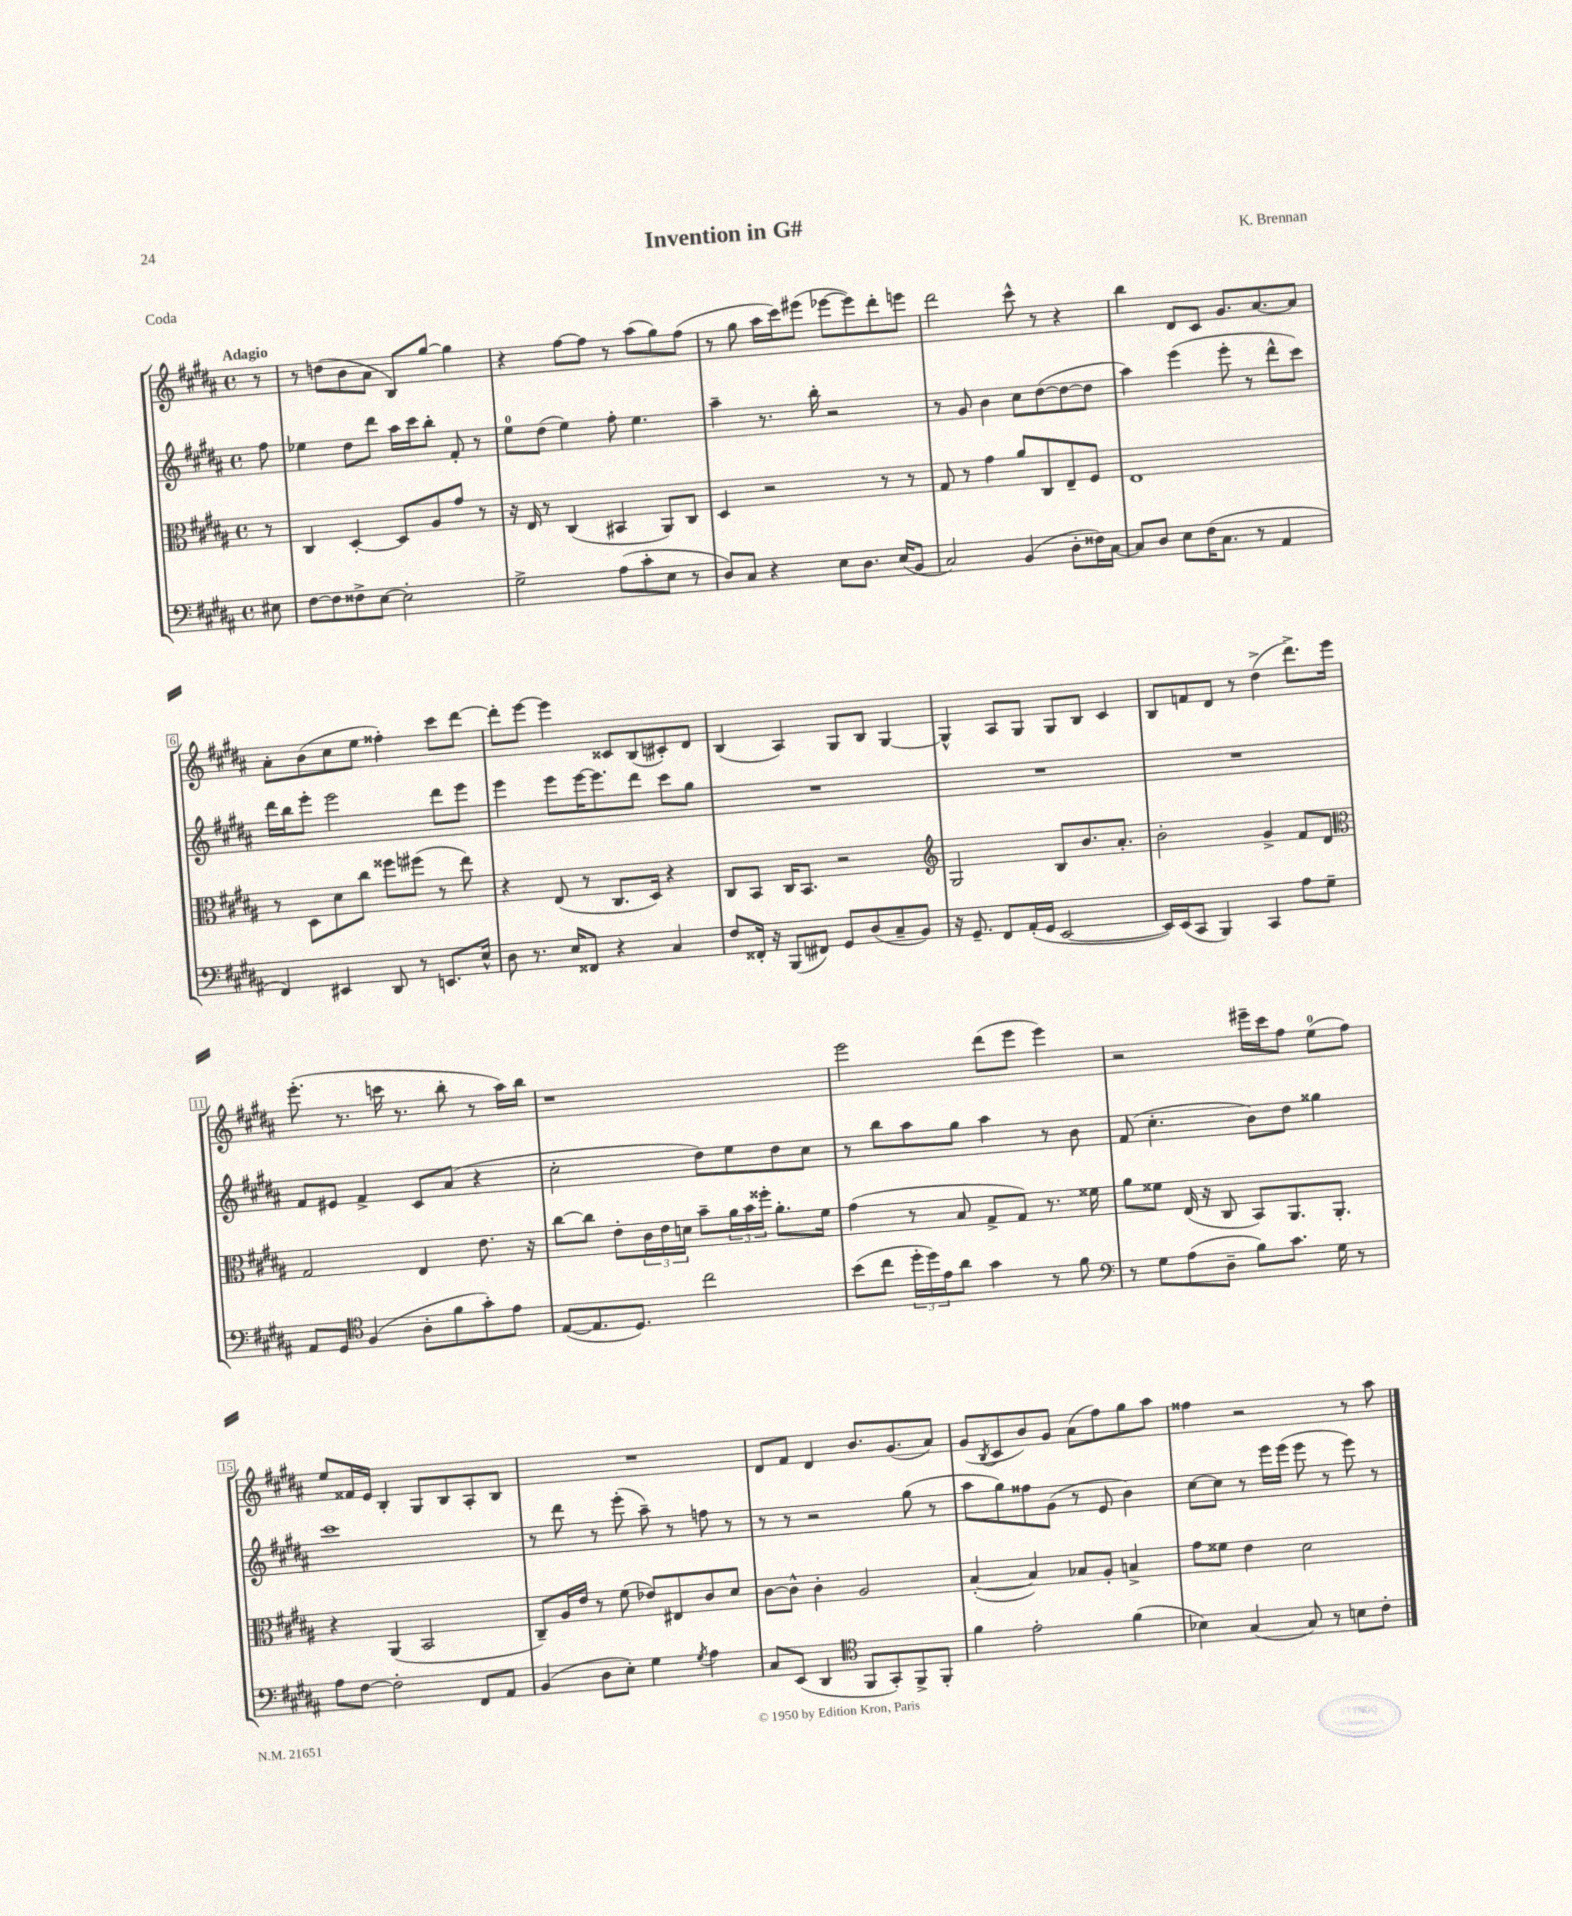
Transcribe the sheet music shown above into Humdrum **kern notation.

**kern	**kern	**kern	**kern
*staff4	*staff3	*staff2	*staff1
*clefF4	*clefC3	*clefG2	*clefG2
*k[f#c#g#d#a#]	*k[f#c#g#d#a#]	*k[f#c#g#d#a#]	*k[f#c#g#d#a#]
*M4/4	*M4/4	*M4/4	*M4/4
*met(c)	*met(c)	*met(c)	*met(c)
8E#\	8r	8ff#\	8r
=	=	=	=
[8F#\L	4C#/	4ee-\	8r
8F#\]	.	.	(8dd\L
8F##^\	[4D#'/	8dd#\L	8b\
[8E\J	.	8ddd#\J	8a#\J
2E'\]	8D#/]L	16aa#\LL	8B/L)
.	.	16ccc#\J	.
.	8A#/	8bb'\J	[8gg#/J
.	8g#/J	8f#'/	4gg#\]
.	8r	8r	.
=	=	=	=
2G#^\	16r	8ee\L	4r
.	16E/	.	.
.	8r	(8dd#\J	.
.	(4C#/	4ee\)	[8ff#\L
.	.	.	8ff#\]J
(8A#\L	4BB#/	8ff#'\	8r
8c#'\	.	4.ee\	(8aa#\L
8E\J	8AA#/L)	.	8gg#\)
8r	8C#/J	.	(8ff#\J
=	=	=	=
8D#/L)	4D#/	4aa#~\	8r
8C#/J	.	.	8gg#\
4r	2r	8.r	16aa#\LL
.	.	.	16ccc#\J)
.	.	.	(8eee#\J
.	.	16bb'\	.
8E\L	.	2r	[8eee-\L
8.D#\J	.	.	8eee-\])
.	8r	.	8ddd#'\
(16E/LK	.	.	.
8BB/J	8r	.	8eee\J
=	=	=	=
2C#/)	8G#/	8r	2ddd#\
.	8r	8g#/	.
.	4g#\	4b\	.
(4BB/	8a#/L	8cc#\L	8ccc#^^\
.	8C#/	([8dd#\	8r
8D#'\L	8E~/	8dd#\_	4r
16F##\L)	8F#/J	8dd#\]J	.
[16C#\JJ	.	.	.
=	=	=	=
8C#/]L	1E	4aa#\)	4bb\
8D#/J	.	.	.
8E\L	.	(4eee\	8d#/L
(16F#\K	.	.	8c#/J
8.C#\J	.	.	.
.	.	8eee'\	8.g#/L
8r	.	8r	.
.	.	.	[8.a#/
4AA#/	.	8ddd#^^\L	.
.	.	8ccc#\J)	8a#/]J
=	=	=	=
4FF#/)	8r	16ddd#\LL	8a#'\L
.	.	16bb\J	.
.	8D#\L	8eee'\J	(8b\
4EE#/	8d#\	2eee\	8cc#\
.	8cc#\J	.	8ee\J
8DD#/	8ff##\L	.	4ff##'\)
8r	(8ff#\J	.	.
8.EE/L	8r	8ddd#\L	8ccc#\L
.	8ee\)	8eee\J	[8ddd#\J
16E^^/Jk	.	.	.
=	=	=	=
8D#\	4r	4eee\	8ddd#'\]L
8.r	.	.	[8eee\J
.	(8E/	8eee\L	4eee\]
16E/LK	.	.	.
8FF##/J	8r	[16eee\K	.
.	.	8.eee\]	.
4r	8.C#/L	.	8c##/L
.	.	8ddd#\J	(8B/
.	16D#/Jk)	.	.
4C#/	4r	8ccc#\L	8c#'/)
.	.	8gg#\J	8d#/J
=	=	=	=
8F#/L	8C#/L	1r	(4B/
16FF##'/Jk	8BB/J	.	.
16r	.	.	.
(8BBB/L	16C#/LK	.	4A#/)
.	8.BB/J	.	.
8FF#/J)	.	.	.
8GG#/L	2r	.	8G#/L
(8D#/	.	.	8B/J
8C#~/	.	.	[4G#/
8BB/J)	.	.	.
=	=	=	=
*	*clefG2	*	*
16r	2G#/	1r	4G#^^/]
8.GG#~/	.	.	.
8FF#/L	.	.	8A#/L
(16AA#'/L	.	.	8G#/J
16GG#/JJ	.	.	.
[2EE/	8B/L	.	8G#/L
.	8.b/	.	8B/J
.	.	.	4c#/
.	8.a#'/J	.	.
=	=	=	=
16EE/]LL)	2b'\	1r	8B/L
(16EE/J	.	.	.
8CC#/J	.	.	8f/
4BBB/)	.	.	8d#/J
.	.	.	8r
4CC#/	4g#^/	.	(4dd#^\
8A#\L	8f#/L	.	8.ddd#^\L)
8G#~\J	8d#/J	.	.
.	.	.	16eee\Jk
=	=	=	=
*	*clefC3	*	*
8AA#/L	2G#/	8f#/L	(8.eee'\
8GG#/J	.	8e#/J	.
.	.	.	8.r
*clefC4	*	*	*
(4F#/	.	4f#^/	.
.	.	.	16ccc\
.	.	.	8.r
8A#'\L	4E/	8c#/L	.
8f#\	.	(8a#/J	8bb'\
8g#'\)	8.e\	4r	8r
8e\J	.	.	16aa#\LL)
.	16r	.	16bb\JJ
=	=	=	=
([8E/L	[8cc#\L	2cc#'\	1r
8.E/]	8cc#\]J	.	.
.	8e'\L	.	.
8.D#/J)	.	.	.
.	24c#\L	.	.
.	24e\	.	.
.	24d\JJ	.	.
2cc#\	8b~\L	8dd#\L)	.
.	24a#\L	8ee\	.
.	24b\	.	.
.	24ff##'\JJ	.	.
.	8.a#'\L	8dd#\	.
.	.	8cc#\J	.
.	16f#\Jk	.	.
=	=	=	=
(8b\L	(4g#\	8r	2eee\
8cc#\J	.	8bb\L	.
24dd#'\LL	8r	8aa#\	.
24dd#\)	.	.	.
24e\J	.	.	.
8a#\J	8B/	8gg#\J	.
4g#\	8G#^/L	4aa#\	(8ddd#\L
.	8G#/J)	.	8eee\J
8r	8.r	8r	4eee\)
8f#\	.	8b\	.
.	16f##\	.	.
=	=	=	=
*clefF4	*	*	*
8r	8a#\L	(8f#/	2r
8G#\L	8f##\J	4.cc#'\	.
(8A#\	(16E/	.	.
.	16r	.	.
8D#~\J	8C#/	.	.
8B\L)	8BB/L)	8b\L)	16eee#~\LL
.	.	.	16ccc#\J
8.c#\J	8.AA#/	8dd#\J	8ff#\J
.	.	4gg##\	(8ee\L
16G#\	8.AA#'/J	.	.
8r	.	.	8ff#\J)
=	=	=	=
8A#\L	4r	1ccc#	8ee/L
[8F#\J	.	.	16f##/L
.	.	.	16e/JJ
2F#'\]	(4AA#/	.	4B'/
.	2BB/	.	8G#/L
.	.	.	8B/
8FF#/L	.	.	8A#'/
8AA#/J	.	.	8B/J
=	=	=	=
(4BB/	8C#~/L)	8r	1r
.	16A#/L	8ddd#\	.
.	16e/JJ	.	.
8D#\L	8r	8r	.
8E'\J)	(8f#\	(8eee'\	.
4G#\	8e-/L)	8aa#~\)	.
.	8E#/	8r	.
8qG#/	.	.	.
4A#\	8c#/	8ff\	.
.	8d#/J	8r	.
=	=	=	=
8C#/L	[8c#\L	8r	8d#/L
(8EE/J	8c#^^\]J	8r	8f#/J
4DD#/	4c#'\	2r	4d#/
*clefC4	*	*	*
8FF#/L	2A#/	.	8.b/L
8GG#'/)	.	.	.
.	.	.	(8.g#/
8FF#^/	.	(8gg#\	.
8FF#'/J	.	8r	8a#/J)
=	=	=	=
4f#\	([4B'/	8aa#\L	(8g#/L
.	.	.	8qB/
.	.	8gg#\)	8c#/
2e'\	4B/])	8ff##\	8b/)
.	.	(8g#\J	8g#/J
.	8B-/L	8r	(8a#\L
.	8A#'/J	8e/	8ff#\)
(4f#\	4B^/	4b\)	8gg#\
.	.	.	8aa#\J
=	=	=	=
4B-\)	8g#\L	[8cc#\L	4ff##\
.	8f##\J	8cc#\]J	.
(4G#/	4e\	8r	2r
.	.	16eee\LL	.
.	.	(16eee\JJ	.
8G#/)	2d#\	8eee\	.
8r	.	8r	.
8B\L	.	8eee\)	8r
8c#'\J	.	8r	8aa#\
==	==	==	==
*-	*-	*-	*-
